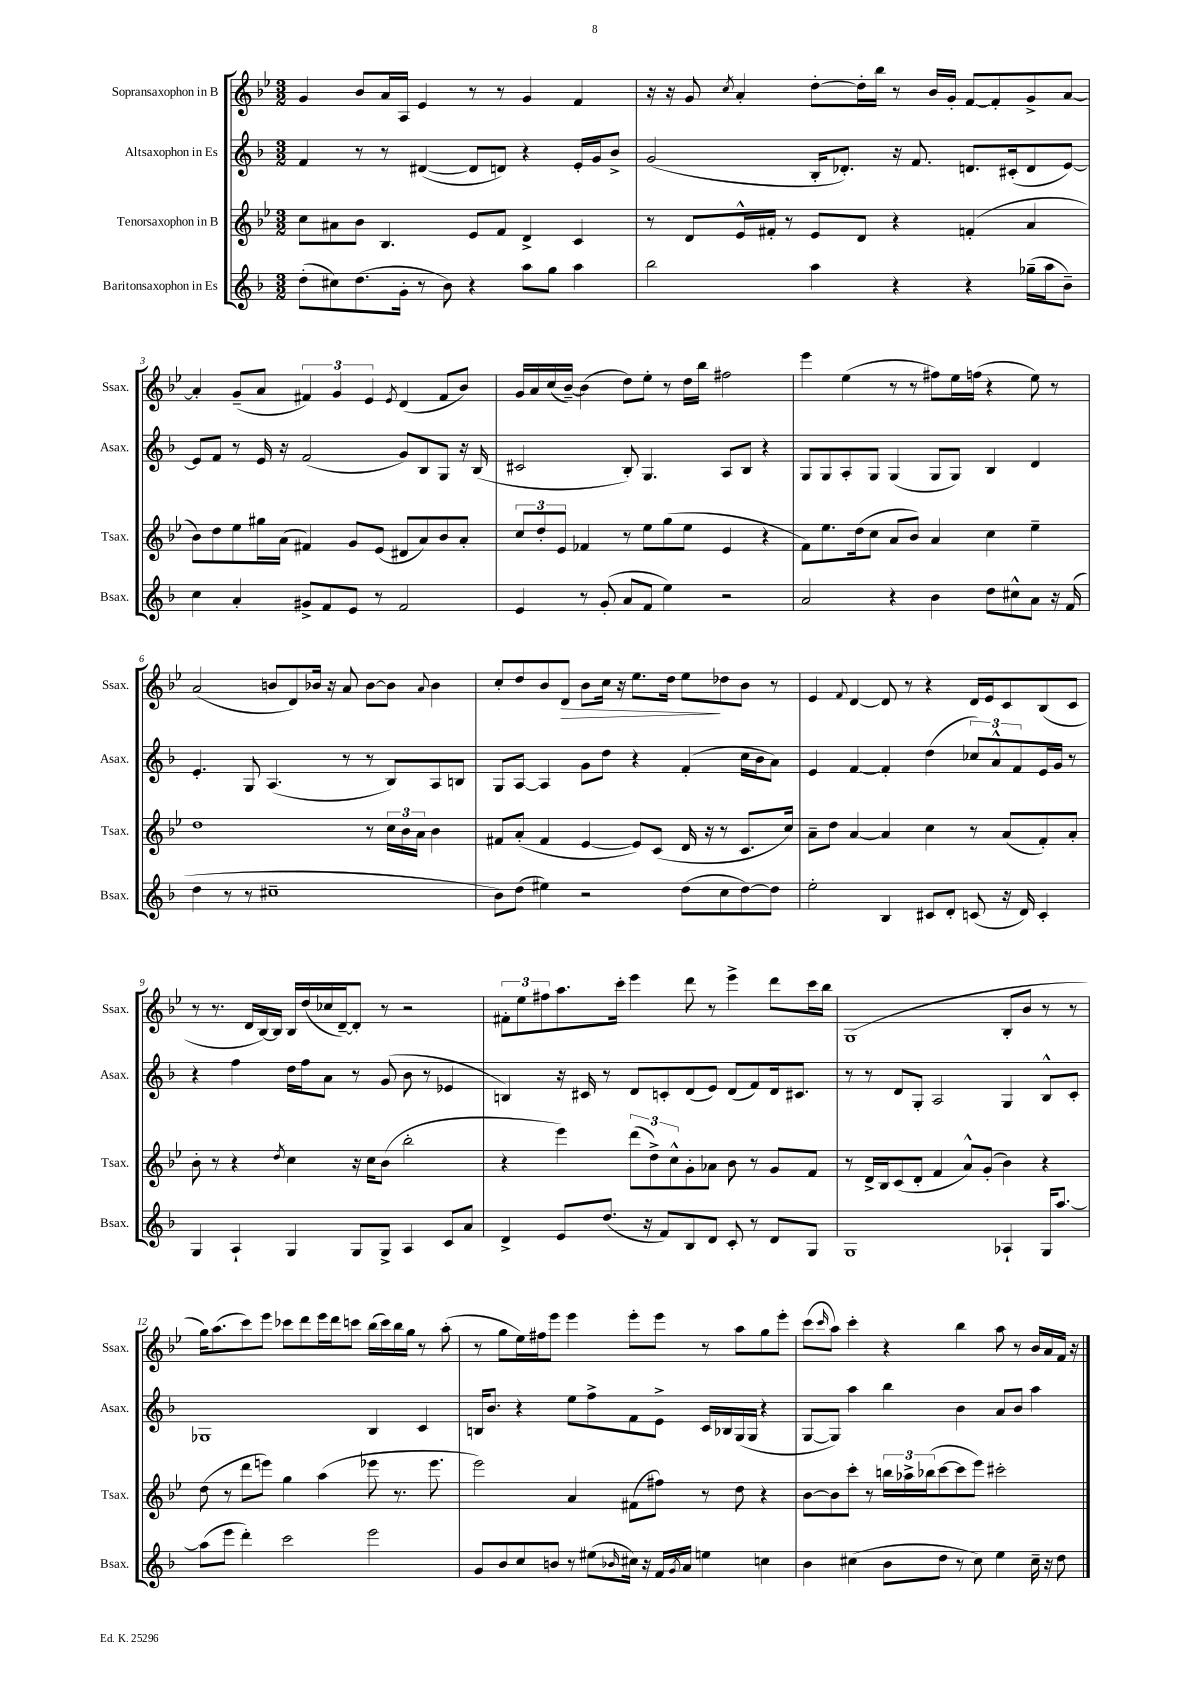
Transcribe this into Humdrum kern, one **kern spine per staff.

**kern	**kern	**kern	**kern	**dynam
*part4	*part3	*part2	*part1	*part1
*staff4	*staff3	*staff2	*staff1	*staff1
*I"Baritonsaxophon in Es	*I"Tenorsaxophon in B	*I"Altsaxophon in Es	*I"Sopransaxophon in B	*
*I'Bsax.	*I'Tsax.	*I'Asax.	*I'Ssax.	*
*clefG2	*clefG2	*clefG2	*clefG2	*
*k[b-]	*k[b-e-]	*k[b-]	*k[b-e-]	*
*M3/2	*M3/2	*M3/2	*M3/2	*
=1	=1	=1	=1	=1
(8dd'\L	8cc\L	4f/	4g/	.
8cc#X\)	8a#X\	.	.	.
(8.dd\	8b-\J	8r	8b-/L	.
.	4.B-/	8r	16a/L	.
16g'\Jk	.	.	16A/JJ	.
8r	.	([4d#X/	4e-/	.
8b-\)	.	.	.	.
4r	8e-/L	8d#/L]	8r	.
.	8f/J	8dn/J)	8r	.
8aa\L	4d^/	4r	4g/	.
8gg\J	.	.	.	.
4aa\	4c/	16e'/LL	4f/	.
.	.	16g/J	.	.
.	.	8b-^/J	.	.
=2	=2	=2	=2	=2
2bb-\	8r	(2g/	16r	.
.	.	.	16r	.
.	8d/L	.	8g/	.
.	.	.	8qcc/	.
.	16e-^^/L	.	4a'/	.
.	16f#X'/JJ	.	.	.
.	8r	.	.	.
4aa\	8e-/L	16B-'/KL	[8dd'\L	.
.	.	8.d-X'/J)	.	.
.	8d/J	.	16dd'\L]	.
.	.	.	16bb-\JJ	.
4r	4r	16r	8r	.
.	.	8.f/	.	.
.	.	.	16b-/LL	.
.	.	.	16g'/JJ	.
4r	(4fn'/	8.dn/L	[8f/L	.
.	.	.	8f'/]	.
.	.	(16c#X'/k	.	.
(16gg-X~\LL	4a/	8d/	8g^/	.
16aa\J	.	.	.	.
8b-~\J)	.	[8e/J)	[8a/J	.
!!LO:LB:g=z
=3	=3	=3	=3	=3
4cc\	8b-\L)	8e/L]	4a'/]	.
.	8dd\	8f/J	.	.
4a'/	8ee-\	8r	(8g~/L	.
.	16gg#X\L	16e/	8a/J	.
.	(16a\JJ	16r	.	.
8g#X^/L	4f#X/)	(2f/	6f#X/)	.
8f/	.	.	.	.
.	.	.	6g/	.
8e/J	8g/L	.	.	.
.	.	.	6e-/	.
8r	(8e-/J	.	.	.
.	.	.	8qe-/	.
2f/	8d#X/L	8g/L)	(4d/	.
.	8a/)	8B-/	.	.
.	8b-/	8G/J	8f#/L	.
.	8a'/J	16r	8b-/J)	.
.	.	(16B-/	.	.
=4	=4	=4	=4	=4
4e/	12cc/L	2c#X/	16g/LL	.
.	.	.	16a/	.
.	12dd'/	.	.	.
.	.	.	(16cc/	.
.	12e-/J	.	.	.
.	.	.	[16b-~/JJ)	.
8r	4f-X/	.	(4b-\]	.
(8g'/	.	.	.	.
8a/L	8r	8B-'/)	8dd\L)	.
8f/J	8ee-\L	4.G/	8ee-'\J	.
4ee\)	(8gg\	.	8r	.
.	8ee-\J	.	16dd\LL	.
.	.	.	16bb-\JJ	.
2r	4e-/	8A/L	2ff#X\	.
.	.	8B-/J	.	.
.	4r	4r	.	.
=5	=5	=5	=5	=5
2a/	8f\L)	8G/L	4eee-\	.
.	8.ee-\	8G/	.	.
.	.	8A'/	(4ee-\	.
.	(16dd\k	.	.	.
.	8cc\J	8G/J	.	.
4r	8a/L	(4G/	8r	.
.	8b-/J)	.	8r	.
4b-\	4a/	8G/L	8ff#X\L)	.
.	.	8G/J)	16ee-\L	.
.	.	.	(16ffn\JJ	.
8dd\L	4cc\	4B-/	4r	.
8cc#X^^\	.	.	.	.
8a\J	4ee-~\	4d/	8ee-\)	.
16r	.	.	8r	.
(16f/	.	.	.	.
!!LO:LB:g=z
=6	=6	=6	=6	=6
4dd\	1dd	4.e'/	(2a/	.
8r	.	.	.	.
8r	.	8G/	.	.
1cc#X~	.	(4.A/	8bn/L	.
.	.	.	8d/)	.
.	.	.	16b-X/Jk	.
.	.	.	16r	.
.	.	8r	8a/	.
.	8r	8r	[8b-\L	.
.	24cc\LL	8B-/L)	8b-\J]	.
.	24b-\	.	.	.
.	24a\JJ	.	.	.
.	.	.	8qqa/	.
.	4b-\	8A/	4b-\	.
.	.	8Bn/J	.	.
=7	=7	=7	=7	=7
8b-\L)	8f#X/L	8G/L	8cc'/L	.
(8dd\J	(8a'/J	[8A/J	8dd/	.
4ee#X\)	4f#/	4A/]	8b-/	.
!	!	!	!	!LO:HP:b
.	.	.	8d/J	>
2r	[4e-/	8g\L	8b-\L	.
.	.	8dd\J	16cc\Jk	.
.	.	.	16r	.
.	8e-/L])	4r	8.ee-\L	.
.	(8c/J	.	.	.
.	.	.	16dd\Jk	.
(8dd\L	16d/	(4f'/	8ee-\L	.
.	16r	.	.	.
8cc\	8r	.	8dd-X\	]
[8dd\)	8.c/L	16cc\LL	8b-\J	.
.	.	16b-\J	.	.
8dd\J]	.	8a\J)	8r	.
.	16cc/Jk)	.	.	.
=8	=8	=8	=8	=8
2ee'\	8a~\L	4e/	4e-/	.
.	8dd\J	.	.	.
.	.	.	8qqf/	.
.	[4a/	[4f/	[4d/	.
4B-/	4a/]	4f'/]	8d/]	.
.	.	.	8r	.
8c#X/L	4cc\	(4dd\	4r	.
8d'/J	.	.	.	.
(8cn/	8r	12cc-X/L)	16d/LL	.
.	.	.	16e-/J	.
.	.	12a^^/	.	.
16r	(8a/L	.	8c/	.
.	.	12f/	.	.
16d/)	.	.	.	.
4c'/	8f'/)	16e/L	(8B-/	.
.	.	16g/JJ	.	.
.	8a'/J	8r	8c/J	.
!!LO:LB:g=z
=9	=9	=9	=9	=9
4G/	8b-'\	4r	8r	.
.	8r	.	8.r	.
4A`/	4r	4ff\	.	.
.	.	.	16d/LL	.
.	.	.	[16B-/)	.
.	.	.	16B-/JJ]	.
.	8qdd/	.	.	.
4G/	4cc\	16dd\LL	16B-/LL	.
.	.	16ff\J	(16dd/	.
.	.	8a\J	16cc-X/	.
.	.	.	[16d~/J)	.
8G/L	16r	8r	8d'/J]	.
.	16cc\KL	.	.	.
8G^/J	(8b-\J	(8g/	8r	.
4A/	2bb-'\	8b-\	2r	.
.	.	8r	.	.
8c/L	.	4e-X/	.	.
8a/J	.	.	.	.
=10	=10	=10	=10	=10
4d^/	4r	4Bn/)	12f#X'\L	.
.	.	.	12ee-\	.
.	.	.	12ff#X\	.
8e/L	4eee-\)	16r	8.aa\	.
.	.	16c#X/	.	.
(8.dd/J	.	8r	.	.
.	.	.	16ccc'\Jk	.
.	(12ddd\L	8d/L	4eee-\	.
16r	.	.	.	.
.	12dd^\)	.	.	.
8f/L)	.	8cn'/	.	.
.	12cc^^\	.	.	.
8B-/	8g'\	(8d/	8ddd\	.
8d/J	8a-X\J	8e/J)	8r	.
8c'/	8b-\	(8d/L	4eee-^\	.
8r	8r	8f/)	.	.
8d/L	8g/L	16d/k	8ddd\L	.
.	.	8.c#X/J	.	.
8G/J	8f/J	.	16ccc\L	.
.	.	.	16bb-\JJ	.
=11	=11	=11	=11	=11
1G	8r	8r	(1G	.
.	16d^/LL	8r	.	.
.	16B-/J	.	.	.
.	(8c/	8d/L	.	.
.	8d'/J	8G'/J	.	.
.	4f/	2A/	.	.
.	8a^^/L)	.	.	.
.	(8g'/J	.	.	.
4A-X`/	4b-\)	4G/	8B-'/L	.
.	.	.	8b-/J	.
16G/KL	4r	8B-^^/L	8r	.
[8.aa/J	.	.	.	.
.	.	8c'/J	8r	.
!!LO:LB:g=z
=12	=12	=12	=12	=12
(8aa\L]	(8dd\	1G-X	16gg\KL)	.
.	.	.	(8.aa\	.
8eee\J	8r	.	.	.
4ddd'\)	8ddd\L	.	8ccc\)	.
.	8eeen\J)	.	8eee-\J	.
2ccc\	4gg\	.	8ccc-X\L	.
.	.	.	8ddd\	.
.	(4aa\	.	16eee-\L	.
.	.	.	16ddd\J	.
.	.	.	8cccn\J	.
2eee\	8eee-X\	4B-/	(16bb-\LL	.
.	.	.	16ccc\)	.
.	8.r	.	16bb-\	.
.	.	.	16gg\JJ	.
.	.	4c/	8r	.
.	8.eee-\	.	.	.
.	.	.	(8aa'\	.
=13	=13	=13	=13	=13
8g/L	2eee-\)	16Bn/KL	8r	.
.	.	8.b-/J	.	.
8b-/	.	.	8gg\L	.
8cc/	.	4r	16ee-\L)	.
.	.	.	16ff#X\J	.
8bn/J	.	.	8eee-\J	.
8r	4a/	8ee\L	4eee-\	.
(8ee#X\L	.	8ff^\	.	.
16qqb-X/	.	.	.	.
16cc#X\Jk)	(8f#X\L	8f\	8eee-'\L	.
16r	.	.	.	.
16f/LL	8ff#X\J)	8e^\J	8eee-\J	.
8qg/	.	.	.	.
16a/JJ	.	.	.	.
4een\	8r	16c/LL	8r	.
.	.	16B-X/	.	.
.	8dd\	(16G/	8aa\L	.
.	.	16G/JJ	.	.
4ccn\	4r	4r	8gg\	.
.	.	.	8eee-'\J	.
=14	=14	=14	=14	=14
4b-\	[8b-\L	[8G/L	(8ccc\L	.
.	.	.	16qqccc/	.
.	8b-\]	8G/J])	8aa\J)	.
(4cc#X\	8ccc'\J	4aa\	4ccc'\	.
.	8r	.	.	.
8b-\L	24bbn\LL	4bb-\	4r	.
.	24aa-X^\	.	.	.
.	(24bb-X\J	.	.	.
8dd\J	[8ccc\	.	.	.
8r	8ccc\]	4b-\	4bb-\	.
8cc#\)	8eee-\J)	.	.	.
4ee\	2ccc#X'\	8a/L	8aa\	.
.	.	8b-/J	8r	.
16cc#~\	.	4aa\	16b-/LL	.
16r	.	.	16a/	.
8dd\	.	.	16f/JJ	.
.	.	.	16r	.
==	==	==	==	==
*-	*-	*-	*-	*-
